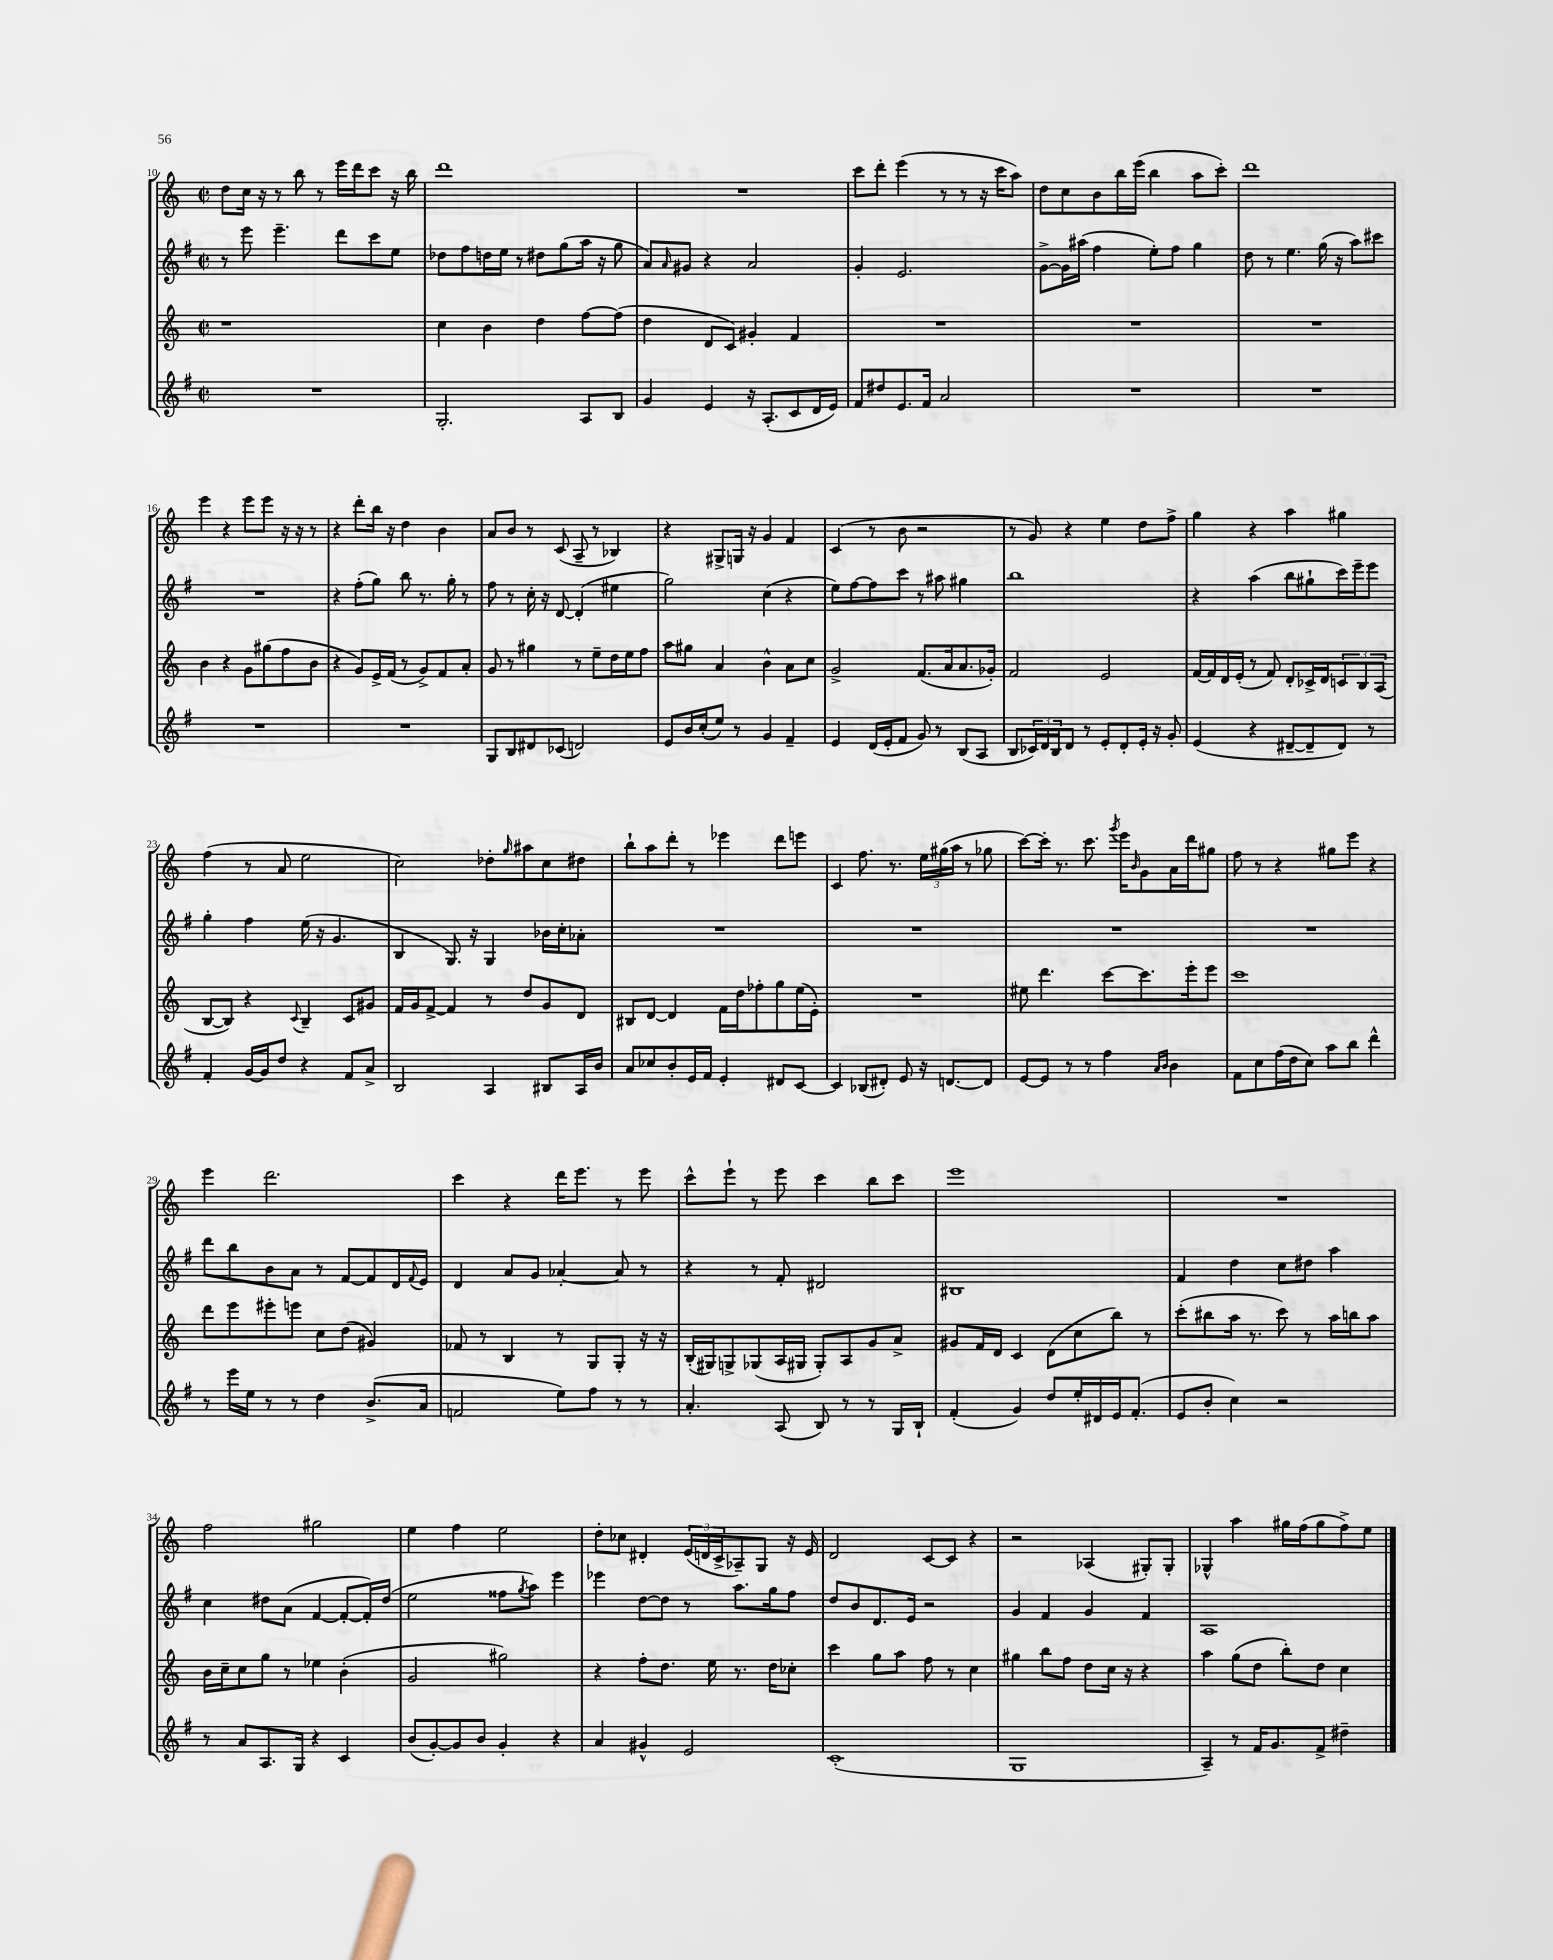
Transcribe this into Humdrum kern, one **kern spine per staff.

**kern	**kern	**kern	**kern
*staff4	*staff3	*staff2	*staff1
*clefG2	*clefG2	*clefG2	*clefG2
*k[f#]	*k[]	*k[f#]	*k[]
*M2/2	*M2/2	*M2/2	*M2/2
*met(c|)	*met(c|)	*met(c|)	*met(c|)
1r	1r	8r	8dd
.	.	8eee	16cc
.	.	.	16r
.	.	4.eee~	8r
.	.	.	8bb
.	.	.	8r
.	.	8ddd	16eee
.	.	.	16ddd
.	.	8ccc	8ccc
.	.	8ee	16r
.	.	.	16bb
=	=	=	=
2.G'	4cc	8dd-	1ddd
.	.	8ff#	.
.	4b	16dd	.
.	.	16ee	.
.	.	8r	.
.	4dd	8dd#	.
.	.	(8gg	.
8A	[8ff	16aa	.
.	.	16r	.
8B	(8ff]	8gg	.
=	=	=	=
4g	4dd	8a)	1r
.	.	16qqa	.
.	.	8g#	.
4e	8d	4r	.
.	8c)	.	.
16r	4g#'	2a	.
(8.A'	.	.	.
8c	4f	.	.
16d	.	.	.
16e)	.	.	.
=	=	=	=
8f#	1r	4g'	8ccc
8dd#	.	.	8ddd'
8.e	.	2.e	(4eee
16f#	.	.	.
2a	.	.	8r
.	.	.	8r
.	.	.	16r
.	.	.	16ccc
.	.	.	8aa)
=	=	=	=
1r	1r	[8g^	8dd
.	.	16g]	8cc
.	.	(16aa#	.
.	.	4ff#	8b
.	.	.	16bb
.	.	.	(16eee
.	.	8ee')	4bb
.	.	8ff#	.
.	.	4gg	8aa
.	.	.	8ccc')
=	=	=	=
1r	1r	8dd	1ddd
.	.	8r	.
.	.	4.ee	.
.	.	(16gg	.
.	.	16r	.
.	.	8aa)	.
.	.	8ccc#	.
=	=	=	=
1r	4b	1r	4eee
.	4r	.	4r
.	8g	.	8eee
.	(8gg#	.	8eee
.	8ff	.	16r
.	.	.	16r
.	8b	.	8r
=	=	=	=
1r	4r	4r	4r
.	8g)	(8ff#'	8ddd'
.	16e^	8gg)	16bb
.	(16f	.	16r
.	8r	8bb	4dd
.	8g^)	8.r	.
.	8f	.	4b
.	.	16gg'	.
.	8a'	8r	.
=	=	=	=
8G	8g	8ff#	8a
8B	8r	8r	8b
8d#	4gg#	16cc'	8r
.	.	16r	.
(8c-	.	[8d	(8c
2d)	8r	(4d']	8A~
.	8ee~	.	8r
.	16dd	4ee#	4B-)
.	16ee	.	.
.	8ff	.	.
=	=	=	=
8e	8aa	2gg)	4r
16b	8gg#	.	.
(16cc'	.	.	.
8ee)	4a	.	8G#^
8r	.	.	16G
.	.	.	16r
4g	4b^^	(4cc	4g
4f#~	8a	4r	4f
.	8cc	.	.
=	=	=	=
4e	2g^	8ee)	(4c
.	.	[8ff#	.
(16d	.	8ff#]	8r
16e'	.	.	.
8f#	.	8ccc	8b
8g)	(8.f	8r	2r
8r	.	8aa#	.
.	16a	.	.
(8B	8.a	4gg#	.
8A	.	.	.
.	16g-')	.	.
=	=	=	=
8B	2f	1bb	8r
24c-)	.	.	8g)
24d	.	.	.
24B	.	.	.
8d	.	.	4r
8r	.	.	.
8e'	2e	.	4ee
8d'	.	.	.
16e'	.	.	8dd
16r	.	.	.
8g'	.	.	8ff^
=	=	=	=
(4e	[16f	4r	4gg
.	16f]	.	.
.	16d	.	.
.	(16e'	.	.
4r	8r	(4aa	4r
.	8f)	.	.
[8d#~	8d'	8bb	4aa
8d#~]	16c-^	8gg#`	.
.	16d	.	.
8d#)	12c	16ccc)	4gg#
.	.	16eee~	.
.	12B	.	.
8r	.	8eee	.
.	(12A	.	.
=	=	=	=
4f#'	[8B	4gg'	(4ff
.	8B])	.	.
[16g	4r	4ff#	8r
16g]	.	.	.
8dd	.	.	8a
.	8qqc	.	.
4r	4B~	(16ee	2ee
.	.	16r	.
.	.	4.g	.
8f#	8c	.	.
8a^	8g#	.	.
=	=	=	=
2B	16f	4B	2cc)
.	16g	.	.
.	[8f^	.	.
.	4f]	8.G)	.
.	.	16r	.
4A	8r	4G	8dd-'
.	.	.	16qqgg
.	8dd	.	8aa#
8B#	8g	16b-	8cc
.	.	16cc'	.
16A	8d	8a-'	8dd#
16b	.	.	.
=	=	=	=
8a	8B#	1r	8bb`
8cc-	[8d	.	8aa
8b'	4d]	.	8ddd'
16e	.	.	8r
16f#	.	.	.
4e'	16f	.	4eee-
.	16dd	.	.
.	8ff-'	.	.
8d#	8gg	.	8ddd
[8c	(16ee	.	8eee
.	16e')	.	.
=	=	=	=
4c]	1r	1r	4c
(8B-	.	.	8.ff
8d#')	.	.	.
.	.	.	8.r
8e	.	.	.
16r	.	.	24ee
.	.	.	(24gg#
[8.d	.	.	.
.	.	.	24aa
.	.	.	8r
8d]	.	.	8gg-
=	=	=	=
[8e	8ee#	1r	[8ccc)
8e]	4.ddd	.	16ccc']
.	.	.	8.r
8r	.	.	.
8r	.	.	8.ccc
4ff#	[8ccc	.	.
.	.	.	8qggg
.	.	.	16eee
.	.	.	16qqb
.	8.ccc]	.	8g
16qqa	.	.	.
16qqb	.	.	.
4b	.	.	16a
.	16eee'	.	16ddd
.	8eee	.	8gg#
=	=	=	=
8f#	1ccc	1r	8ff
8cc	.	.	8r
(16ff#	.	.	4r
16dd	.	.	.
8cc)	.	.	.
8aa	.	.	8gg#
8bb	.	.	8eee
4ddd^^	.	.	4r
=	=	=	=
8r	8ddd	8ddd	4eee
16eee	8eee	8bb	.
16ee	.	.	.
8r	8eee#'	8b	2.ddd
8r	8eee	8a	.
4dd	8cc	8r	.
.	(8dd	[8f#	.
(8.b^	4g#)	8f#]	.
.	.	16d	.
.	.	8qqf#	.
16a	.	16e	.
=	=	=	=
2f	8f-	4d	4ccc
.	8r	.	.
.	4B	8a	4r
.	.	8g	.
8ee)	8r	[4a-'	16ddd
.	.	.	8.eee
8ff#	8G	.	.
8r	8G'	8a-]	8r
8r	16r	8r	8eee
.	16r	.	.
=	=	=	=
4.a'	(16B'	4r	8ccc^^
.	16G#)	.	.
.	8G^	.	8eee`
.	(8G-	8r	8r
(8A	16A	8f#'	8eee
.	16G#	.	.
8B)	8G#')	2d#	4ccc
8r	8A	.	.
8r	8g	.	8bb
16G	8a^	.	8ccc
16B`	.	.	.
=	=	=	=
(4f#'	8g#	1B#	1eee
.	16f	.	.
.	16d	.	.
4g)	4c	.	.
8dd	(8d	.	.
16ee'	8cc	.	.
16d#	.	.	.
16e	8bb)	.	.
(8.f#'	.	.	.
.	8r	.	.
=	=	=	=
8e	(8ccc'	4f#	1r
8b'	8bb#	.	.
4cc)	16aa	4dd	.
.	8.r	.	.
2r	8ccc)	8cc	.
.	8r	8dd#	.
.	16aa	4aa	.
.	16bb	.	.
.	8aa	.	.
=	=	=	=
8r	16b	4cc	2ff
.	16cc~	.	.
8a	8cc	.	.
8.A	8gg	8dd#	.
.	8r	(8a	.
16G	.	.	.
4r	4ee-	[4f#	2gg#
4c	(4b'	8f#'_	.
.	.	16f#'])	.
.	.	(16dd#	.
=	=	=	=
(8b	2g	2ee	4ee
[8g')	.	.	.
8g]	.	.	4ff
8b	.	.	.
4g'	2gg#)	8ff##	2ee
.	.	8qgg	.
.	.	8aa)	.
4r	.	4eee	.
=	=	=	=
4a	4r	4eee-	8dd'
.	.	.	8cc-
4g#^^	8ff'	[8dd	4d#'
.	8.dd	8dd]	.
2e	.	8r	(24e
.	.	.	24d
.	16ee	.	.
.	.	.	24c^
.	8.r	8.aa	8A-~)
.	.	.	8G
.	16dd	16gg	.
.	8cc-'	8ff#	16r
.	.	.	16e
=	=	=	=
(1c'	4ccc	8dd	2d
.	.	8b	.
.	8gg	8.d	.
.	8aa	.	.
.	.	16e	.
.	8ff	2r	[8c
.	8r	.	8c]
.	4cc	.	4r
=	=	=	=
1G	4gg#	4g	2r
.	8bb	4f#	.
.	8ff	.	.
.	8dd	4g	(4A-
.	16cc	.	.
.	16r	.	.
.	4r	4f#	8G#')
.	.	.	8G#'
=	=	=	=
4A~)	4aa	1A	4G-^^
8r	(8gg	.	4aa
16f#	8dd	.	.
8.g	.	.	.
.	8bb')	.	16gg#
.	.	.	(16ff
8f#^	8dd	.	8gg#
4dd#~	4cc	.	8ff^)
.	.	.	8ee
==	==	==	==
*-	*-	*-	*-
